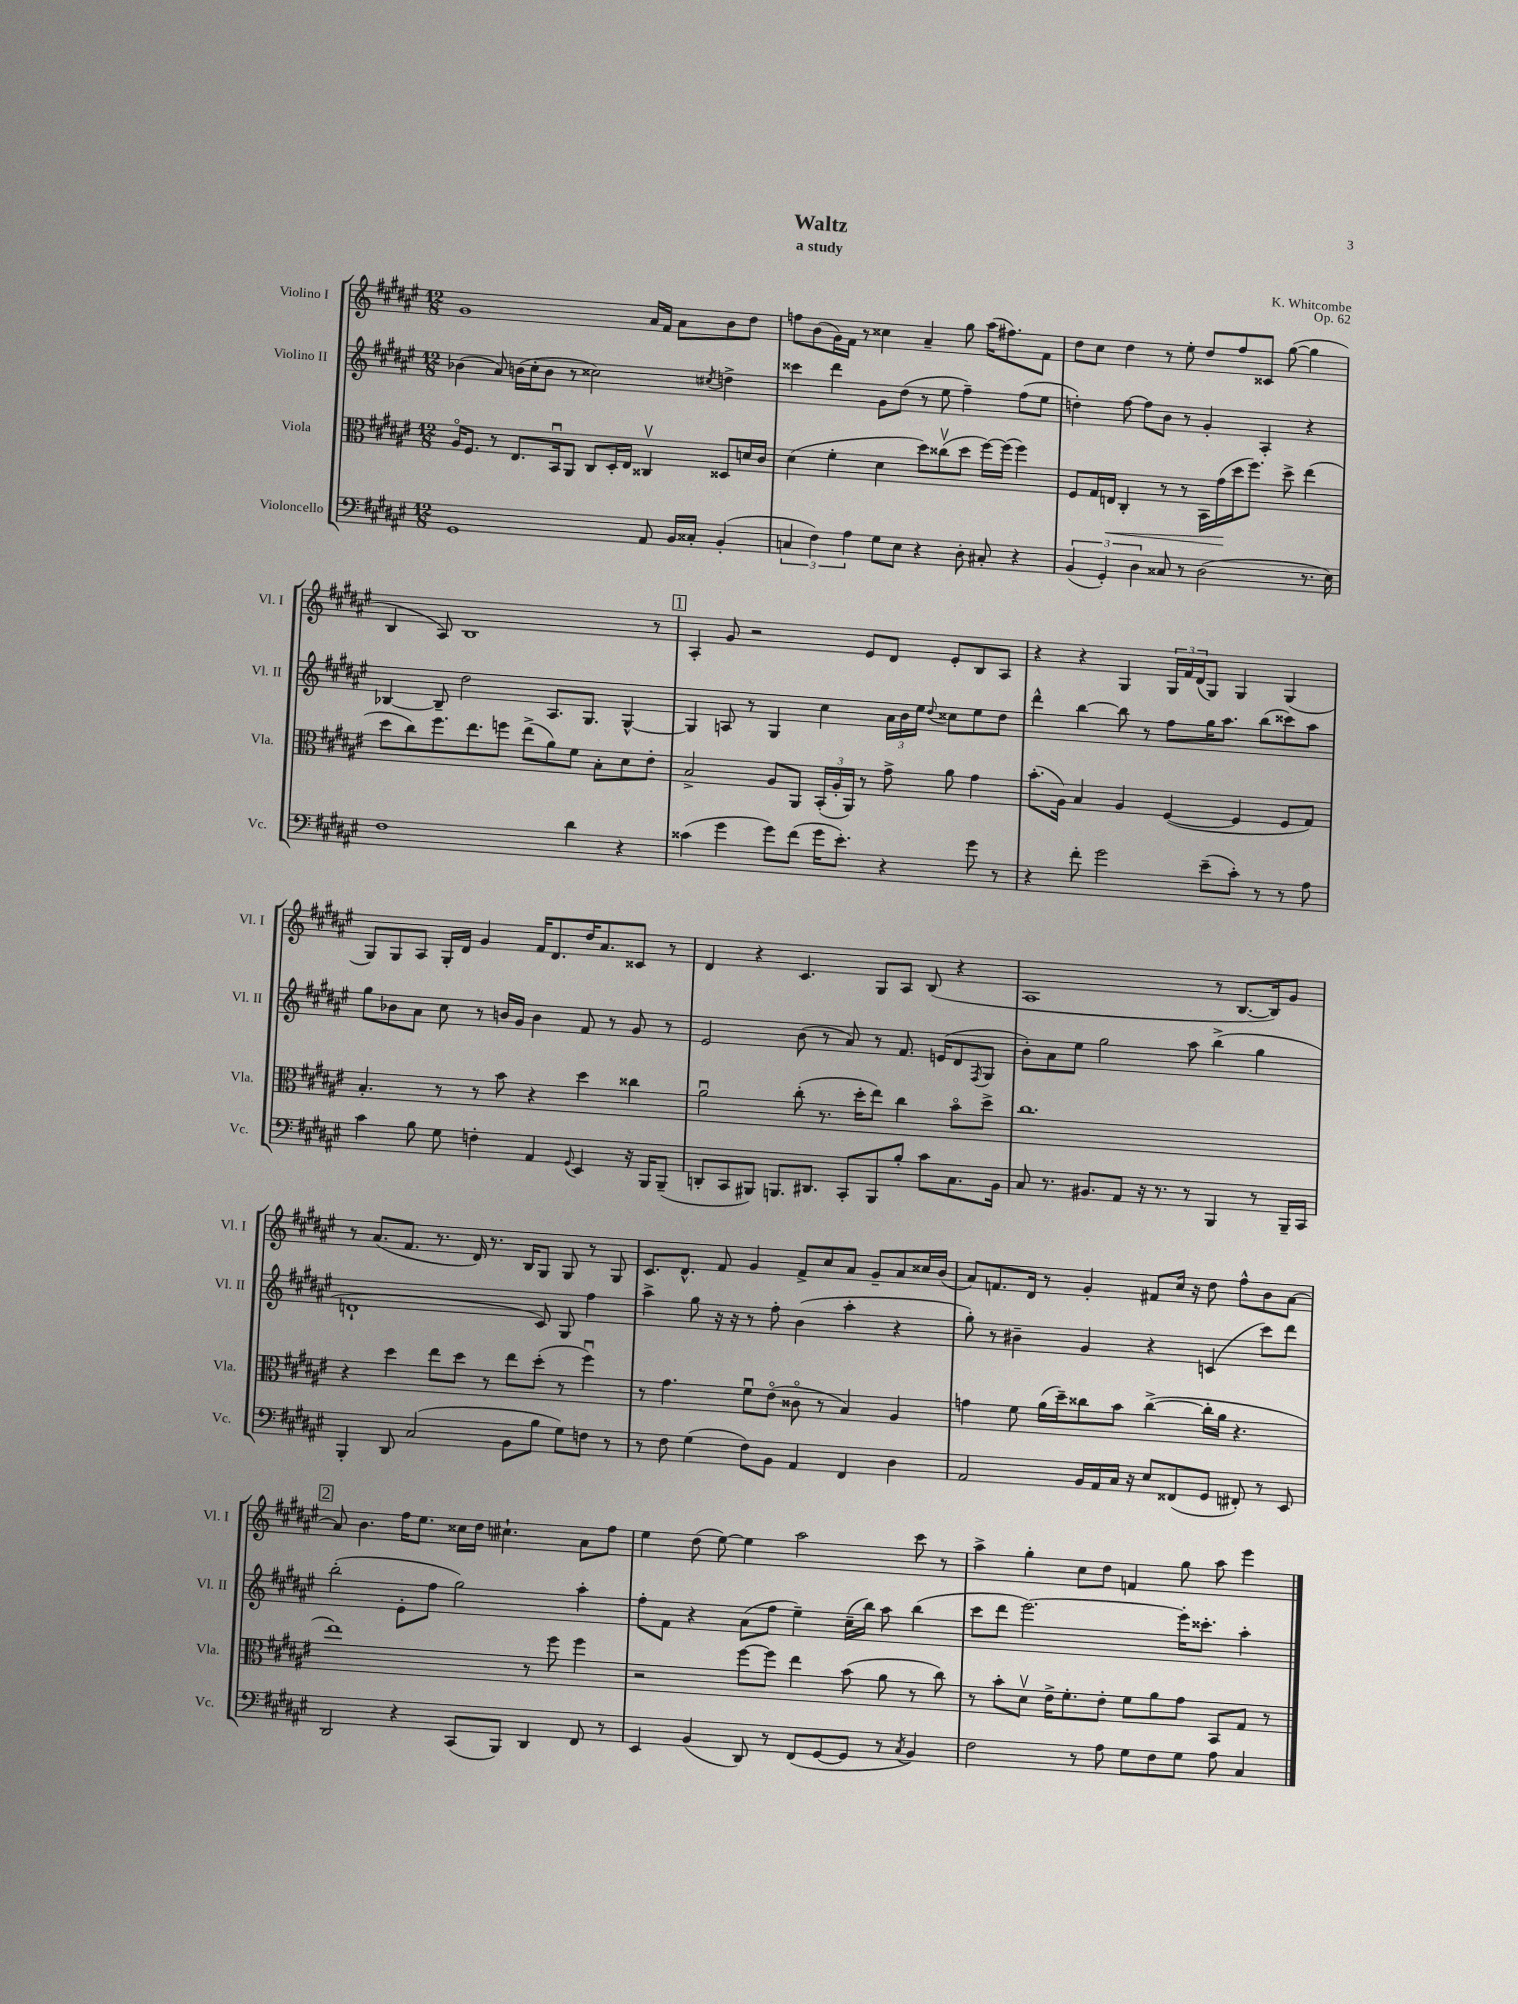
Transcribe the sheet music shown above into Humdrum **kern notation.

**kern	**kern	**dynam	**kern	**kern
*part4	*part3	*part3	*part2	*part1
*staff4	*staff3	*staff3	*staff2	*staff1
*I"Violoncello	*I"Viola	*	*I"Violino II	*I"Violino I
*I'Vc.	*I'Vla.	*	*I'Vl. II	*I'Vl. I
*clefF4	*clefC3	*	*clefG2	*clefG2
*k[f#c#g#d#a#e#]	*k[f#c#g#d#a#e#]	*	*k[f#c#g#d#a#e#]	*k[f#c#g#d#a#e#]
*M12/8	*M12/8	*	*M12/8	*M12/8
=1	=1	=1	=1	=1
1GG#	16A#/KL	.	(4b-X\	1g#
.	8.F#/J	.	.	.
.	8r	.	8a#/)	.
.	8.E#/L	.	(16bn\LL	.
.	.	.	16cc#'\J	.
.	.	.	8b\J	.
.	16BBu/k	.	.	.
.	8AA#/J	.	8r	.
.	8C#/L	.	2cc##X\)	.
.	16D#'/L	.	.	.
.	16E#/JJ	.	.	.
8AA#/	4C##Xv/	.	.	16a#/LL
.	.	.	.	16f#/JJ
16BB/LL	.	.	.	8a#\L
16C##X'/JJ	.	.	.	.
.	.	.	8qcc#X/	.
(4BB'/	8D##X/L	.	4ddn^\	8b\
.	16dn/L	.	.	8dd#\J
.	16c#/JJ	.	.	.
=2	=2	=2	=2	=2
6Cn/	(4d#\	.	4ccc##X\	8ffn\L
.	.	.	.	(8b\
6F#\)	.	.	.	.
.	4f#'\	.	4ddd#\	16g#\L)
.	.	.	.	16f#\JJ
6A#\	.	.	.	.
.	.	.	.	8r
8G#\L	4d#\	.	8g#\L	4cc##X\
8E#\J	.	.	(8dd#\J	.
4r	8dd#\L)	.	8r	4a#~/
.	(8cc##Xv\	.	8ee#\	.
8D#'\	8dd#\J	.	4ff#~\)	8gg#\
8C#X'/	[16ff#\LL)	.	.	(16aa#\KL
.	(16ff#\JJ]	.	.	8.ff#X\)
4r	4ff#\)	.	(8ff#\L	.
.	.	.	8ee#\J	8f#\J
=3	=3	=3	=3	=3
(6BB/	8F#/L	.	4ddn'\)	8dd#\L
.	16G#/L	.	.	8cc#\J
6GG#'/)	.	.	.	.
!	!	!LO:HP:b	!	!
.	16En/JJ	<	.	.
.	4C#'/	.	[8ff#\	4dd#\
6D#\	.	.	.	.
.	.	.	8ff#\L]	.
8C##X/	8r	.	8b\J	8r
8r	8r	.	8r	8ee#'\
(2D#\	16BB\LL	.	4g#'/	8dd#/L
.	(16g#\	.	.	.
.	16dd#\J	[	.	8ff#/
.	8.ff#\J)	.	.	.
.	.	.	4A#'/	8c##X/J
.	8dd#^\	.	.	([8gg#\
8.r	(4ee#\	.	4r	4gg#\]
16E#\)	.	.	.	.
!!LO:LB:g=z
=4	=4	=4	=4	=4
1F#	8dd#\L	.	[4B-X/	4B/
.	8cc#\)	.	.	.
.	8.ff#\	.	8B-~/]	8A#/)
.	.	.	2dd#\	1B
.	8.ee#\	.	.	.
.	8ffn\J	.	.	.
.	(8ee#^\L	.	.	.
.	8a#\)	.	8.A#/L	.
4d#\	8f#\J	.	.	.
.	.	.	8.G#/J	.
.	8B'\L	.	.	.
4r	8d#\	.	[4G#^^/	.
.	8e#'\J	.	.	8r
!!LO:REH:place=s1:t=1
=5	=5	=5	=5	=5
(4c##X\	2B^/	.	4G#/]	4A#'/
4g#\	.	.	8An/	8g#/
.	.	.	8r	2r
8g#\L)	8A#/L	.	4G#/	.
(8f#\J	8AA#/J	.	.	.
16g#\KL	(24BB'/LL	.	4cc#\	.
.	24A#'/	.	.	.
8.e#'\J)	.	.	.	.
.	24AA#/JJ)	.	.	.
.	8r	.	.	8e#/L
4r	8g#^\	.	24a#\LL	8d#/J
.	.	.	24b\	.
.	.	.	24ee#\JJ	.
.	.	.	8qqdd#/	.
.	8a#\	.	8cc##X\L	8e#'/L
8g#\	4g#\	.	8ee#\	8B/
8r	.	.	8dd#\J	8A#/J
=6	=6	=6	=6	=6
4r	(8.b'\L	.	4ddd#^^\	4r
.	16A#\Jk)	.	.	.
8f#'\	4B/	.	[4bb\	4r
2g#\	.	.	.	.
.	4A#/	.	8bb\]	4G#/
.	.	.	8r	.
.	([4F#/	.	8ff#\L	24G#/LL
.	.	.	.	24f#/
.	.	.	.	(24d#/J
(8e#~\L	.	.	16gg#\K	8G#/J)
.	.	.	8.aa#\J	.
8c#'\J)	4F#/]	.	.	4G#/
8r	.	.	(8bb\L	.
8r	8F#/L	.	8ccc##X\)	(4G#/
8A#\	8G#/J)	.	8aa#\J	.
!!LO:LB:g=z
=7	=7	=7	=7	=7
4c#\	4.B'/	.	8gg#\L	8G#/L)
.	.	.	8b-X\	8G#/
8B\	.	.	8a#\J	8A#/J
8G#\	8r	.	8cc#\	16G#'/LL
.	.	.	.	16d#/JJ
4Fn'\	8r	.	8r	4g#/
.	8b\	.	16bn/LL	.
.	.	.	16g#/JJ	.
4AA#/	4r	.	4b\	16f#/KL
.	.	.	.	8.d#/
8qqGG#/	.	.	.	.
4EE#/	4dd#\	.	8f#/	16dd#/K
.	.	.	.	8.a#/
.	.	.	8r	.
16r	4cc##X\	.	8g#/	8c##X/J
16BBB/KL	.	.	.	.
(8BBB~/J	.	.	8r	8r
=8	=8	=8	=8	=8
8DDn'/L	2a#u\	.	2e#/	4d#/
8CC#/	.	.	.	.
8BBB#X/J)	.	.	.	4r
8.BBBn/L	.	.	.	.
.	(8cc#'\	.	(8b\	4.c#/
8.DD#X/J	.	.	.	.
.	8.r	.	8r	.
8CC#'/L	.	.	8a#/)	.
.	16dd#'\KL	.	.	.
8BBB/	8ee#\J)	.	8r	8G#/L
8B'/J	4cc#\	.	8.f#/	8A#/J
8c#\L	.	.	.	(8B/
.	.	.	(16en/KL	.
8.C#\	8b\L	.	8d#/	4r
.	.	.	8qF#/	.
.	8dd#^\J	.	8G#/J	.
16BB\Jk	.	.	.	.
=9	=9	=9	=9	=9
8C#/	1.cc#	.	8b'\L)	1A#
8.r	.	.	8a#\	.
.	.	.	8ee#\J	.
8.BB#X/L	.	.	.	.
.	.	.	2gg#\	.
8AA#/J	.	.	.	.
16r	.	.	.	.
8.r	.	.	.	.
8r	.	.	8aa#\	.
4BBB/	.	.	(4bb^\	8r
.	.	.	.	[8.B/L
8r	.	.	4gg#\	.
.	.	.	.	16B/k])
16BBB~/LL	.	.	.	8g#/J
16CC#/JJ	.	.	.	.
!!LO:LB:g=z
=10	=10	=10	=10	=10
4BBB'/	4r	.	1dn`	8r
.	.	.	.	(8.a#/L
8DD#/	4dd#\	.	.	.
.	.	.	.	8.f#/J
(2C#/	.	.	.	.
.	8ee#\L	.	.	8.r
.	8dd#\J	.	.	.
.	.	.	.	16d#/)
.	8r	.	.	8.r
8BB\L	8ee#\L	.	.	.
.	.	.	.	16B/KL
8B\J	(8dd#'\J	.	8c#/)	8G#/J
8G#\L)	8r	.	8G#/	8G#/
8Fn\J	4ff#u\)	.	4ff#\	8r
8r	.	.	.	8G#/
=11	=11	=11	=11	=11
8r	8r	.	4aa#^\	8.c#/L
8F#\	4.g#\	.	.	.
.	.	.	.	8.d#^^/J
(4G#\	.	.	8gg#\	.
.	.	.	16r	8f#/
.	.	.	16r	.
8F#\L)	8f#u\L	.	8r	4g#/
8BB\J	(8e#\J	.	8ff#'\	.
4AA#/	8c##X\	.	(4b\	8f#^/L
.	8r	.	.	8cc#/
4FF#/	4B/)	.	4aa#'\	8a#/J
.	.	.	.	8g#~/L
4D#\	4A#/	.	4r	8a#/
.	.	.	.	16cc##X/L
.	.	.	.	(16b/JJ
=12	=12	=12	=12	=12
2AA#/	4gn\	.	8gg#'\)	8a#/L)
.	.	.	8r	8.fn/
.	8f#\	.	4b#X~\	.
.	.	.	.	16d#/Jk
.	(16a#\LL	.	.	8r
.	16dd#~\J)	.	.	.
16BB/LL	8cc##X\	.	4g#/	4g#'/
16AA#/	.	.	.	.
16C#/JJ	8b\J	.	.	.
16r	.	.	.	.
8E#/L	([4cc##^\	.	4r	8f#X/L
(8FF##X/	.	.	.	16cc#/Jk
.	.	.	.	16r
8GG#/J	16cc##'\LL]	.	(4cn/	8dd#\
.	16a#\JJ	.	.	.
8FF#X'/)	4.r	.	.	8ff#^^\L
8r	.	.	8ccc#\L)	8b\
8EE#/	.	.	8ddd#\J	[8a#\J
!!LO:LB:g=z
!!LO:REH:place=s1:t=2
=13	=13	=13	=13	=13
2DD#/	1ee#)	.	(2bb'\	8a#/]
.	.	.	.	4.b\
4r	.	.	8e#'\L	16ff#\KL
.	.	.	.	8.ee#\J
.	.	.	8ff#\J	.
(8CC#/L	.	.	2gg#\)	16cc##X\LL
.	.	.	.	16dd#\JJ
8BBB/J)	.	.	.	4.cc#X`\
4DD#/	8r	.	.	.
.	8ff#\	.	.	.
8FF#/	4ff#\	.	4aa#'\	8a#\L
8r	.	.	.	8ff#\J
=14	=14	=14	=14	=14
4EE#/	2r	.	8ff#'\L	4ee#\
.	.	.	8f#\J	.
(4BB/	.	.	4r	(8dd#\
.	.	.	.	[8ee#\)
8DD#/)	[8ff#\L	.	(8a#\L	4ee#\]
8r	8ff#\J]	.	8ff#\J	.
(8FF#/L	4ee#\	.	4ee#~\)	2aa#\
[8GG#/	.	.	.	.
8GG#/J]	(8b\	.	(16cc#~\LL	.
.	.	.	16bb\JJ)	.
8r	8a#\	.	8aa#\	.
8qC#/	.	.	.	.
4BB/)	8r	.	(4bb\	8ccc#\
.	8cc#\)	.	.	8r
=15	=15	=15	=15	=15
2F#\	8r	.	8ccc#\L	4aa#^\
.	8b'\L	.	8ddd#\J	.
.	8d#v\J	.	[2.eee#\)	4gg#'\
.	16e#^\KL	.	.	.
.	8.f#'\	.	.	.
8r	.	.	.	8cc#\L
8A#\	8e#'\J	.	.	8dd#\J
8G#\L	8f#\L	.	.	4fn/
8F#\	8a#\	.	.	.
8G#\J	8g#\J	.	16eee#'\KL]	8gg#\
.	.	.	8.ccc##X'\J	.
8A#\	8BB/L	.	.	8aa#\
4C#/	8G#/J	.	4aa#'\	4eee#\
.	8r	.	.	.
==	==	==	==	==
*-	*-	*-	*-	*-
